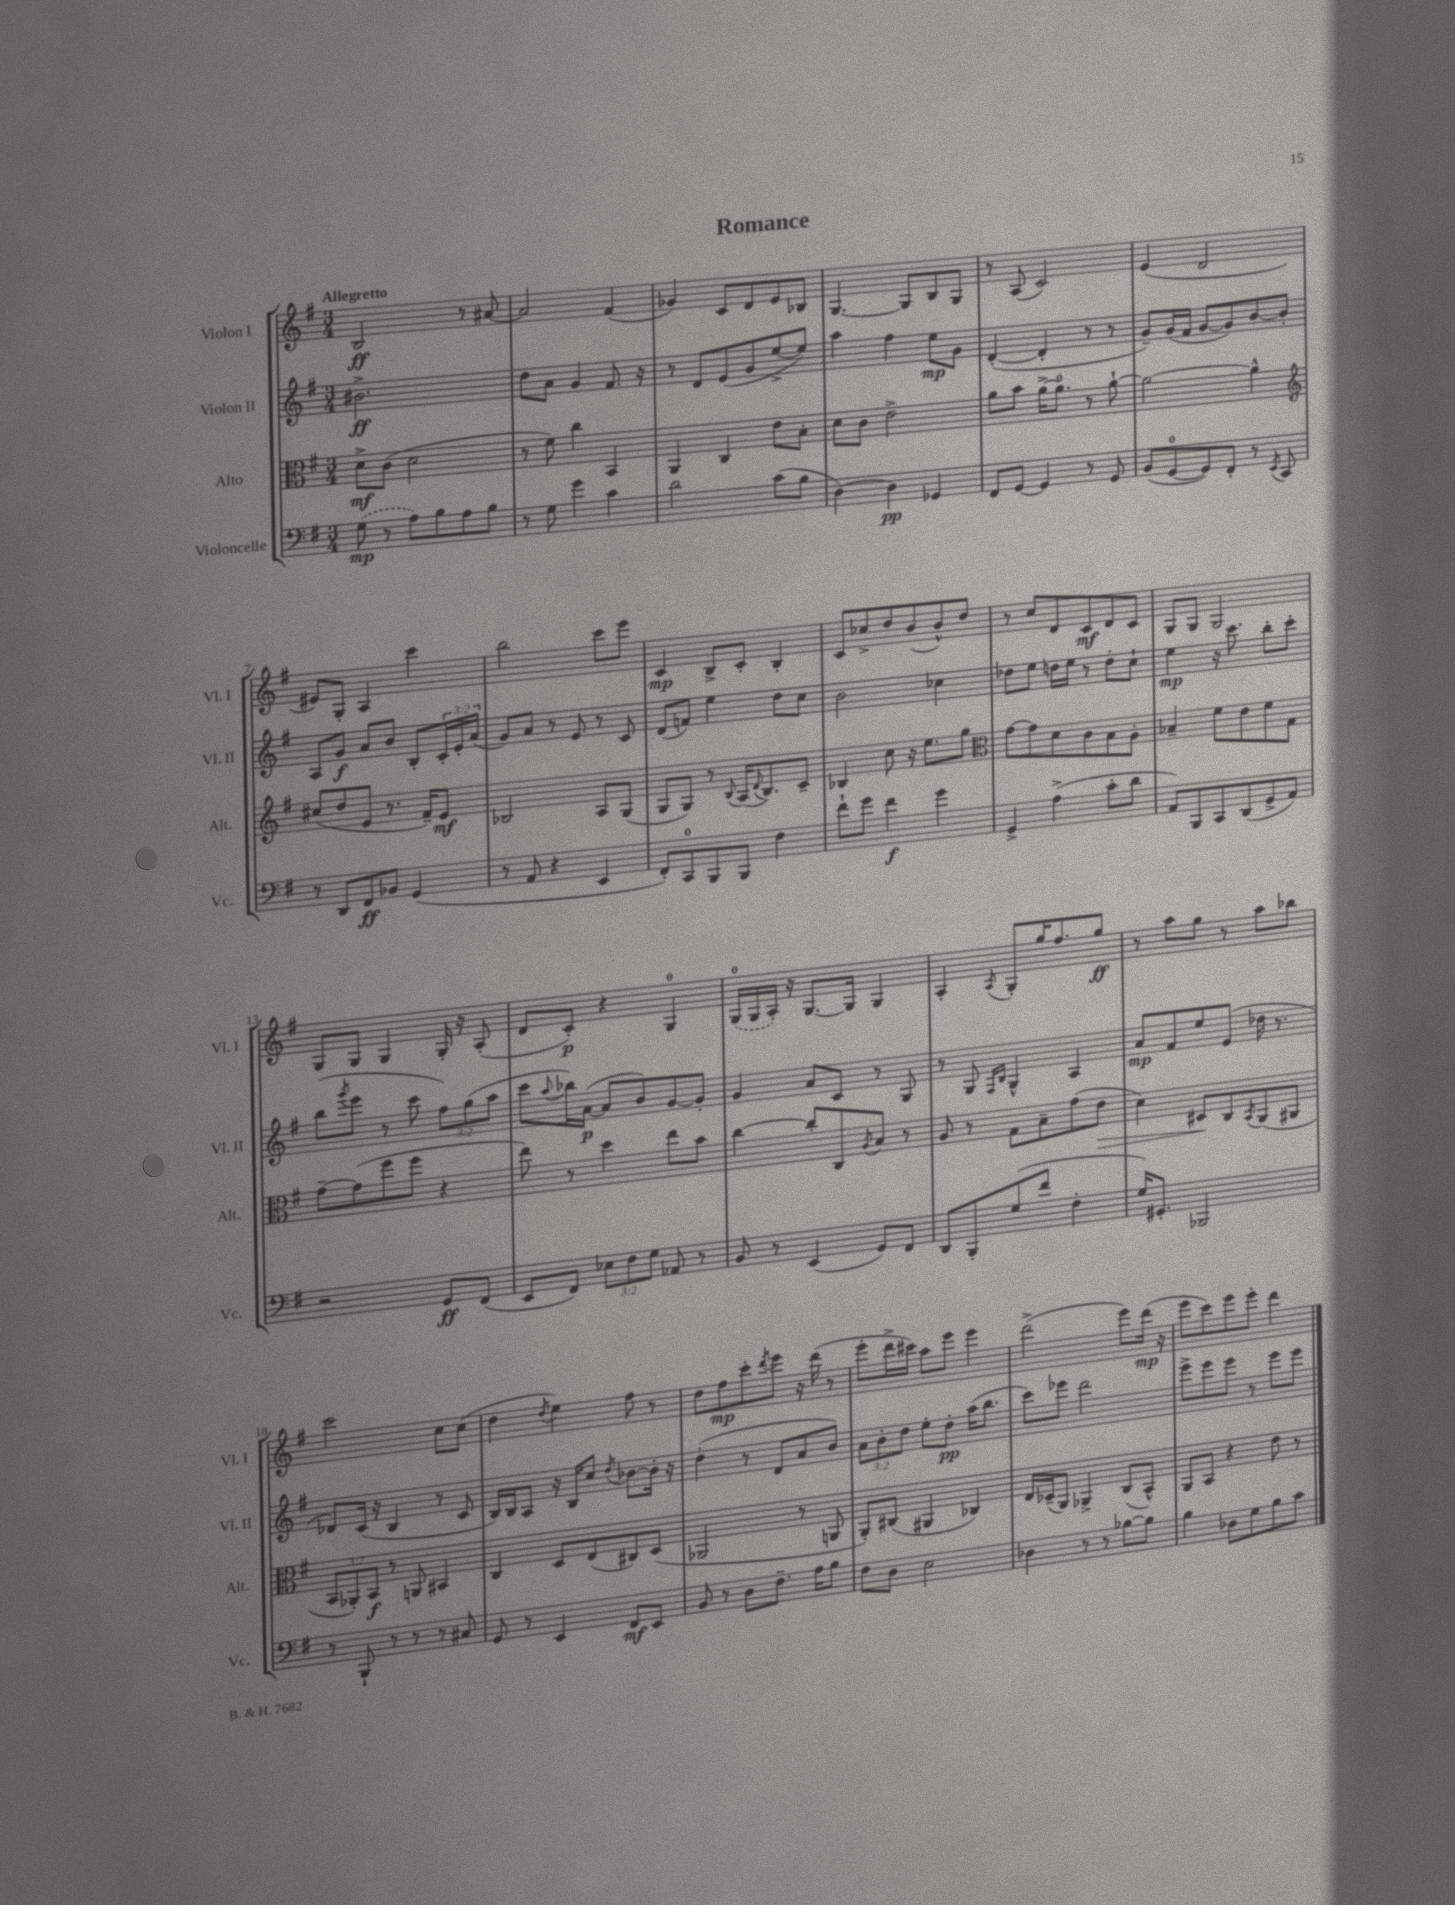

**kern	**dynam	**kern	**dynam	**kern	**dynam	**kern	**dynam
*part4	*part4	*part3	*part3	*part2	*part2	*part1	*part1
*staff4	*staff4	*staff3	*staff3	*staff2	*staff2	*staff1	*staff1
*I"Violoncelle	*	*I"Alto	*	*I"Violon II	*	*I"Violon I	*
*I'Vc.	*	*I'Alt.	*	*I'Vl. II	*	*I'Vl. I	*
*clefF4	*	*clefC3	*	*clefG2	*	*clefG2	*
*k[f#]	*	*k[f#]	*	*k[f#]	*	*k[f#]	*
*M3/4	*	*M3/4	*	*M3/4	*	*M3/4	*
=1	=1	=1	=1	=1	=1	=1	=1
!	!	!	!	!	!	!LO:TX:a:B:t=Allegretto	!
(8G\	mp	8d^\L	mf	2.b#X^\	ff	2B/	ff
8r	.	(8c\J	.	.	.	.	.
8A\L)	.	2d\	.	.	.	.	.
8B\	.	.	.	.	.	.	.
8A\	.	.	.	.	.	8r	.
8B\J	.	.	.	.	.	[8a#X/	.
=2	=2	=2	=2	=2	=2	=2	=2
8r	.	8r	.	8dd\L	.	2a#/]	.
8G\	.	8f#\)	.	8a\J	.	.	.
4g\	.	4cc\	.	4g/	.	.	.
4c\	.	4BB/	.	8.f#/	.	(4f#/	.
.	.	.	.	16r	.	.	.
=3	=3	=3	=3	=3	=3	=3	=3
2d\	.	4AA/	.	8r	.	4g-X/)	.
.	.	.	.	8d/L	.	.	.
.	.	4C/	.	(8e/	.	8c/L	.
.	.	.	.	8g/	.	8d/	.
(8c\L	.	8e\L	.	[8ee^/	.	8e/	.
8B\J	.	8B'\J	.	8ee/J])	.	8B-X/J	.
=4	=4	=4	=4	=4	=4	=4	=4
[4D\)	.	8d\L	.	4aa\	.	[4.G/	.
.	.	8c\J	.	.	.	.	.
4D\]	pp	2e^\	.	4ff#\	.	.	.
.	.	.	.	.	.	8G/L]	.
4GG-X/	.	.	.	8ee\L	mp	8B/	.
.	.	.	.	8g\J	.	8G/J	.
=5	=5	=5	=5	=5	=5	=5	=5
8FF#/L	.	8a\L	.	([4d'/	.	8r	.
[8GG/J	.	8b\J	.	.	.	(8A/	.
4GG/]	.	[16a^\KL	.	4d'/]	.	2c/)	.
.	.	8.a\J]	.	.	.	.	.
8r	.	8r	.	8r	.	.	.
8GG/	.	[8a`\	.	8r	.	.	.
=6	=6	=6	=6	=6	=6	=6	=6
(8BB/L	.	2a\_	.	8g~/L)	.	(4e/	.
[8GG/	.	.	.	(16g/L	.	.	.
.	.	.	.	16f#/JJ	.	.	.
8GG/])	.	.	.	[8g/L	.	2d/	.
8FF#'/J	.	.	.	8g/])	.	.	.
8r	.	4a^^\]	.	[8b/	.	.	.
8qEE/	.	.	.	.	.	.	.
8CC/	.	.	.	8b'/J]	.	.	.
!!LO:LB:g=z
=7	=7	=7	=7	=7	=7	=7	=7
*	*	*clefG2	*	*	*	*	*
8r	.	(8cc#X/L	.	8A/L	.	8e#X/L)	.
8DD/L	.	8dd/	.	8g/J	f	8G'/J	.
8FF#/	ff	8e/J	.	8a/L	.	4A/	.
8BB-X/J	.	8.r	.	8b/J	.	.	.
(4GG/	.	.	.	8B'/L	.	4ccc\	.
.	.	16f#~/KL)	.	.	.	.	.
.	.	8e/J	mf	24c'/L	.	.	.
.	.	.	.	24e'/	.	.	.
.	.	.	.	(24a/JJ	.	.	.
=8	=8	=8	=8	=8	=8	=8	=8
8r	.	2B-X/	.	8g/L)	.	2bb\	.
8AA/	.	.	.	8a/J	.	.	.
4r	.	.	.	8r	.	.	.
.	.	.	.	8e/	.	.	.
4EE/	.	8A/L	.	8r	.	8ccc\L	.
.	.	(8G/J	.	8c/	.	8eee\J	.
=9	=9	=9	=9	=9	=9	=9	=9
8FF#'/L)	.	8G/L	.	(8d/L	.	4c/	mp
8CC/	.	8G/J)	.	8fn/J)	.	.	.
8BBB/	.	8r	.	4ee\	.	8B^/L	.
.	.	8qqB/	.	.	.	.	.
8BBB/J	.	(16A/KL	.	.	.	8c'/J	.
.	.	8qqd/	.	.	.	.	.
.	.	8.B/)	.	.	.	.	.
4F#\	.	.	.	8dd\L	.	4B'/	.
.	.	8c~/J	.	8cc\J	.	.	.
=10	=10	=10	=10	=10	=10	=10	=10
8f#`\L	.	4B-X/	.	2b\	.	8c/L	.
8g\J	.	.	.	.	.	8cc-X^/	.
4f#\	f	8cc\	.	.	.	8dd/	.
.	.	16r	.	.	.	(8b/	.
.	.	8.ee\L	.	.	.	.	.
4g\	.	.	.	4cc-X\	.	8b^^/)	.
.	.	8gg\J	.	.	.	8dd/J	.
=11	=11	=11	=11	=11	=11	=11	=11
*	*	*clefC3	*	*	*	*	*
4GG^/	.	[8g\L	.	8dd-X\L	.	8r	.
.	.	8g\]	.	8ee\J	.	8cc/L	.
(4A^\	.	8d\	.	16ddn\LL	.	8d/	.
.	.	.	.	16ee\JJ	.	.	.
.	.	8c\	.	8r	.	8c/	mf
8c'\L	.	8B\	.	8dd'\L	.	8d/	.
8d\J	.	8A'\J	.	8cc`\J	.	8c/J	.
=12	=12	=12	=12	=12	=12	=12	=12
8AA/L)	.	4B-X~/	.	4ee\	mp	8G/L	.
8BBB/	.	.	.	.	.	8G/J	.
8CC/	.	8f#\L	.	16r	.	2G/	.
.	.	.	.	8.ccc\	.	.	.
(8DD/	.	8e\	.	.	.	.	.
8GG^/	.	8f#\	.	8bb'\L	.	.	.
8AA/J)	.	8G\J	.	8ccc'\J	.	.	.
!!LO:LB:g=z
=13	=13	=13	=13	=13	=13	=13	=13
2r	.	[8g~\L	.	(8bb\L	.	8G/L	.
.	.	.	.	8qggg/	.	.	.
.	.	(8g\]	.	8eee\J	.	8G/J	.
.	.	8ff#\	.	8r	.	4G/	.
.	.	8ff#\J	.	8ccc\	.	.	.
8GG/L	ff	4r	.	12ff#\L)	.	16G'/	.
.	.	.	.	.	.	16r	.
.	.	.	.	(12gg\	.	.	.
(8FF#/J	.	.	.	.	.	(8A'/	.
.	.	.	.	12aa\J	.	.	.
=14	=14	=14	=14	=14	=14	=14	=14
8EE/L	.	8ee\)	.	8ccc\L	.	8d/L	.
.	.	.	.	8qqaa/	.	.	.
8FF#/J)	.	8r	.	16bb-X\L)	.	8c'/J)	p
.	.	.	.	([16a\JJ	p	.	.
12E-X\L	.	4dd\	.	8a/L]	.	4r	.
12F#\	.	.	.	.	.	.	.
.	.	.	.	8b/)	.	.	.
12G\J	.	.	.	.	.	.	.
8AA-X/	.	8ee\L	.	[8g/	.	4G/	.
8r	.	8b\J	.	8g'/J]	.	.	.
=15	=15	=15	=15	=15	=15	=15	=15
8BB/	.	[4cc\	.	4g/	.	(16G/LL	.
.	.	.	.	.	.	16G/	.
8r	.	.	.	.	.	16A'/JJ)	.
.	.	.	.	.	.	16r	.
(4EE/	.	8cc'/L]	.	8a/L	.	[8.G/L	.
.	.	8C/	.	8c/J	.	.	.
.	.	.	.	.	.	16G/Jk]	.
.	.	8qA/	.	.	.	.	.
8GG/L)	.	8B/J	.	8r	.	4G/	.
8FF#/J	.	8r	.	8G/	.	.	.
=16	=16	=16	=16	=16	=16	=16	=16
8DD/L	.	8A/	.	8r	.	4A'/	.
8BBB'/	.	8r	.	8G/	.	.	.
.	.	.	.	16qqF#/LL	.	.	.
.	.	.	.	16qqB/JJ	.	8qA/	.
(8G/	.	8G\L	.	4G^^/	.	8G'/L	.
8f#/J	.	8B~\	.	.	.	16gg/K	.
.	.	.	.	.	.	8.ff#/	.
4F#'\	.	(8g\	.	4A/	.	.	.
!	!	!	!LO:HP:b	!	!	!	!
.	.	8e\J	>	.	.	8gg/J	ff
=17	=17	=17	=17	=17	=17	=17	=17
16G/KL)	.	4d\)	.	8a/L	mp	8r	.
8.GG#X'/J	.	.	.	.	.	.	.
.	.	.	.	8f#/	.	8aa\L	.
2BBB-X/	.	8D#X/L	.	8ee/	.	8gg\J	.
.	.	8C/	]	(8e/J	.	8r	.
.	.	8qBB/	.	.	.	.	.
.	.	(8AA/	.	16dd-X\	.	8aa\L	.
.	.	.	.	8.r	.	.	.
.	.	8AA#X/J	.	.	.	8bb-X\J	.
!!LO:LB:g=z
=18	=18	=18	=18	=18	=18	=18	=18
8r	.	12BB/L	.	8d-X/L)	.	2ccc\	.
.	.	12AA-X'/)	.	.	.	.	.
8BBB`/	.	.	.	(16c/Jk	.	.	.
.	.	12BB/J	f	.	.	.	.
.	.	.	.	16r	.	.	.
8r	.	8r	.	4B/	.	.	.
8r	.	8AAn/	.	.	.	.	.
8r	.	4BB#X/	.	8r	.	8cc\L	.
8C#X/	.	.	.	8c/	.	(8cc\J	.
=19	=19	=19	=19	=19	=19	=19	=19
8GG/	.	4C/	.	16B/LL)	.	4dd\	.
.	.	.	.	16B/J	.	.	.
8r	.	.	.	8A/J	.	.	.
.	.	.	.	.	.	8qdd/	.
4EE/	.	8D/L	.	16r	.	4ee\)	.
.	.	.	.	16B/KL	.	.	.
.	.	(8E/	.	8cc/J	.	.	.
.	.	.	.	8qdd/	.	.	.
8FF#/L	mf	8C#X/)	.	[8b-X\L	.	8ff#\	.
8EE/J	.	(8D/J	.	16b-'\Jk]	.	8r	.
.	.	.	.	16r	.	.	.
=20	=20	=20	=20	=20	=20	=20	=20
8BB/	.	2AA-X/	.	(4dd'\	.	8dd\L	.
8r	.	.	.	.	.	8ff#\	mp
8D\L	.	.	.	8r	.	8ccc'\	.
.	.	.	.	.	.	8qddd/	.
8.F#~\J	.	.	.	8d/L	.	8eee\J	.
.	.	8r	.	8a/	.	16r	.
16A\KL	.	.	.	.	.	(16ddd\	.
8B\J	.	8AAn/	.	8b/J)	.	8r	.
=21	=21	=21	=21	=21	=21	=21	=21
8F#\L	.	8AA'/L)	.	12a\L	.	8eee'\L	.
.	.	.	.	12b'\	.	.	.
8D\J	.	(8C#X/J	.	.	.	16ddd^\L	.
.	.	.	.	12dd\J	.	.	.
.	.	.	.	.	.	16ccc#X\JJ)	.
2E\	.	4AA#X/	.	8ee'\L	.	8aa\L	.
.	.	.	.	8dd'\J	pp	8eee\J	.
.	.	4C-X/)	.	(16aa\KL	.	4eee\	.
.	.	.	.	8.bb\J	.	.	.
=22	=22	=22	=22	=22	=22	=22	=22
4D-X\	.	16E/LL	.	8ccc\L)	.	(2ddd^\	.
.	.	(16D-X~/J	.	.	.	.	.
.	.	8AA/J)	.	8eee-X\J	.	.	.
8r	.	4AA-X^/	.	2ddd\	.	.	.
8r	.	.	.	.	.	.	.
[8B-X\L	.	(8C/L	.	.	.	8eee\L)	.
8B-\J]	.	8BB^^/J)	.	.	.	(16ddd\Jk	mp
.	.	.	.	.	.	16r	.
=23	=23	=23	=23	=23	=23	=23	=23
4B\	.	8AA/L	.	8eee^\L	.	8eee\L	.
.	.	8BB/J	.	8eee\	.	8ccc\)	.
8D-X\L	.	4r	.	8eee\J	.	8eee\	.
8G\	.	.	.	8r	.	8eee'\J	.
8B\	.	8e\	.	8eee\L	.	4ddd\	.
8c\J	.	8r	.	8eee\J	.	.	.
==	==	==	==	==	==	==	==
*-	*-	*-	*-	*-	*-	*-	*-
